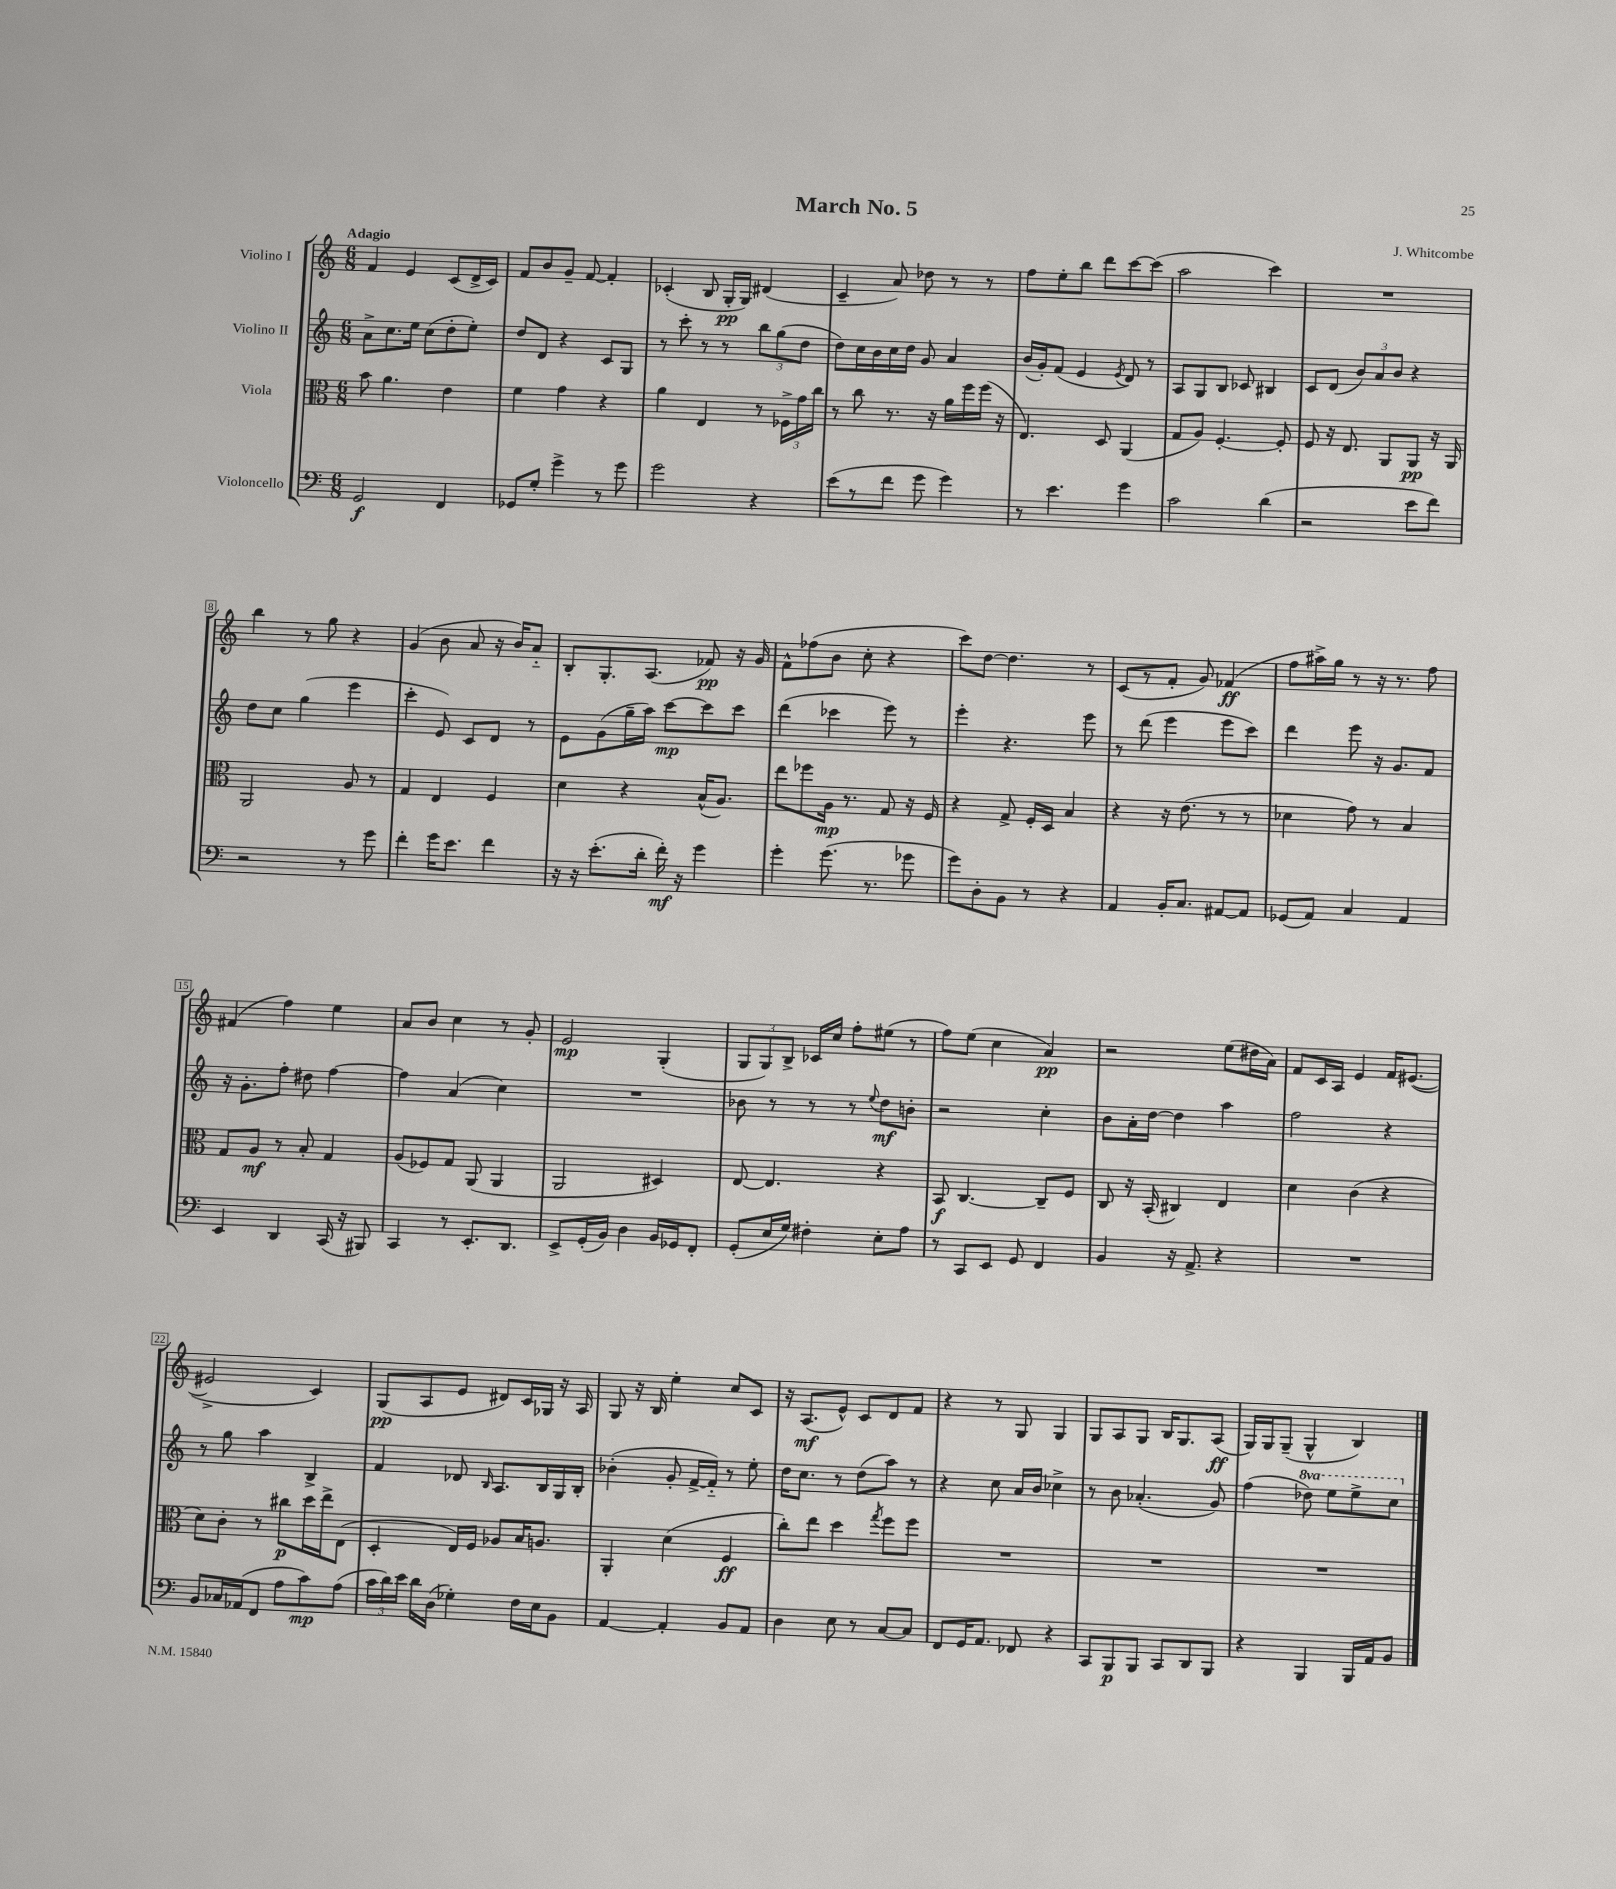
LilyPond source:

\header { title = "March No. 5" composer = "J. Whitcombe" }
<<
\new StaffGroup <<
\new Staff = "s0" \with { instrumentName = "Violino I" } {
    \clef treble \key c \major \numericTimeSignature \time 6/8 \tempo "Adagio"
    \autoBeamOff f'4 e'4 c'8[( d'16-> c'16]) |
    f'8[ b'8 g'8]-- f'8~ f'4-. |
    ces'4-.( b8 g16[-.\pp g16]) dis'4( |
    c'4-- a'8) des''8 r8 r8 |
    f''8[ e''8-. b''8] d'''8[ c'''8~ c'''8]( |
    a''2 c'''4) |
    R2. |
    b''4 r8 g''8 r4 |
    g'4( b'8 a'8 r16 b'16[) a'8]-_ |
    b8[-. g8.-. a8.]( fes'8\pp) r16 g'16 |
    f'8[-^ fes''8( b'8] c''8-. r4 |
    c'''8[) d''8]~ d''4. r8 |
    c'8[( r8 f'8]-. g'8) fes'4\ff( |
    f''8[ ais''16->) g''16] r8 r16 r8. f''8 |
    fis'4( f''4) e''4 |
    a'8[ b'8] c''4 r8 g'8-. |
    e'2\mp g4-.( |
    \tuplet 3/2 { g8[ g8) b8]-> } ces'16[ c''16] f''8[-. eis''8]( r8 |
    f''8[) e''8]( c''4 a'4\pp) |
    r2 e''8[( dis''16 a'16]) |
    f'8[ c'16 a16] e'4 f'16[ eis'8.]~( |
    eis'2-> c'4) |
    g8[\pp( a8 e'8] dis'8[) c'16 ges16] r16 a16 |
    g8 r16 b16 e''4-. c''8[ c'8] |
    r16 a8.[\mf( e'8]-^) c'8[ d'8 f'8] |
    r4 r8 g8 g4 |
    g8[ a8 g8] b16[ g8. a8]\ff( |
    g16[) g16 g8]--( g4-^ b4) \bar "|." |
}
\new Staff = "s1" \with { instrumentName = "Violino II" } {
    \clef treble \key c \major \numericTimeSignature \time 6/8 \set Staff.ottavationMarkups = #ottavation-simple-ordinals
    \autoBeamOff a'8[-> c''8. e''16] c''8[( d''8-. e''8]-.) |
    d''8[ d'8] r4 c'8[ g8] |
    r8 c'''8-. r8 r8 \tuplet 3/2 { b''8[ g''8( d''8] } |
    d''8[) c''16 b'16 c''16 d''16] g'8 a'4 |
    b'16[( g'16-.) f'8]( e'4 \acciaccatura { e'8 } d'8) r8 |
    a8[ g8 b8] ces'8 bis4 |
    c'8[ d'8]( \tuplet 3/2 { b'8[) a'8 b'8] } r4 |
    d''8[ c''8] g''4( e'''4 |
    c'''4-. e'8) c'8[ d'8] r8 |
    e'8[ g'8( g''16-- a''16]) c'''8[~\mp c'''8 c'''8] |
    d'''4( ces'''4 e'''8) r8 |
    e'''4-. r4. e'''8 |
    r8 d'''8( e'''4 e'''8[ c'''8]) |
    d'''4 e'''8 r16 g'8.[ f'8] |
    r16 g'8.[-. f''8]-. dis''8 f''4~ |
    f''4 a'4( c''4) |
    R2. |
    bes'8 r8 r8 r8 \appoggiatura { e''8 } d''8[\mf b'8]-. |
    r2 c''4-. |
    b'8[ a'16-. d''16]~ d''4 a''4 |
    f''2 r4 |
    r8 g''8 a''4 b4-> |
    f'4 des'8 \grace { b16 } a8.[ b16 g16 b16]-. |
    bes'4-.( g'8-. f'16[~-> f'16]-_) r8 e''8-. |
    d''16[ c''8.] r8 d''8[( a''8]) r8 |
    r4 c''8 a'16[ b'16] ces''4-> |
    r8 b'8 aes'4.-.( g'8) |
    f''4( \ottava #1 des'''8) e'''8[ e'''8-> c'''8] \ottava #0 \bar "|." |
}
\new Staff = "s2" \with { instrumentName = "Viola" } {
    \clef alto \key c \major \numericTimeSignature \time 6/8
    \autoBeamOff b'8 a'4. e'4 |
    f'4 g'4 r4 |
    a'4 e4 r8 \tuplet 3/2 { fes16[-> g'16 c''16] } |
    r8 c''8 r8. r16 a'16[ f''16 f''16]( r16 |
    e4.) d8 a,4( |
    g8[ a8]) f4.~-. f8-. |
    f8 r16 e8. a,8[ a,8]\pp r16 a,16 |
    a,2 a8 r8 |
    g4 e4 f4 |
    d'4 r4 b16[-^( a8.]) |
    e''8[ fes''8 a16]\mp r8. g8 r16 f16 |
    r4 g8-> f16[-. d16] b4 |
    r4 r16 e'8.( r8 r8 |
    des'4 g'8) r8 b4 |
    g8[ a8]\mf r8 b8-. g4 |
    a8[( fes8) g8] a,8( a,4 |
    a,2 dis4) |
    e8~ e4. r4 |
    b,8\f c4.~ c8[-- f8] |
    c8 r16 b,16-.( cis4) e4 |
    d'4 c'4( r4 |
    d'8[) c'8]-. r8 cis''8[\p d''16 e''16-> e8]( |
    d4-. e16[) f16] aes8[ b16 a8.] |
    a,4-. d'4( f4\ff |
    c''8[-.) e''8] d''4 \acciaccatura { g''8 } f''8[ f''8] |
    R2. |
    R2. |
    R2. \bar "|." |
}
\new Staff = "s3" \with { instrumentName = "Violoncello" } {
    \clef bass \key c \major \numericTimeSignature \time 6/8
    \autoBeamOff g,2\f f,4 |
    ges,8[ g8]-. g'4-> r8 g'8 |
    g'2 r4 |
    e'8[( r8 f'8] g'8 g'4) |
    r8 e'4. g'4 |
    c'2 d'4( |
    r2 e'8[ f'8]) |
    r2 r8 g'8 |
    f'4-. g'16[ e'8.] f'4 |
    r16 r16 e'8.[-.( d'16]-. f'16-.\mf) r16 g'4 |
    g'4-. g'8.( r8. ges'8 |
    g'8[) d8-. b,8] r8 r4 |
    a,4 b,16[-. c8.] ais,8[~ ais,8] |
    ges,8[( a,8]) c4 a,4 |
    e,4 d,4 c,16( r16 bis,,8) |
    c,4 r8 e,8.[-. d,8.] |
    e,8[-> g,16-.( b,16]) d4 b,16[ ges,16 f,8]-. |
    g,8[-.( e16 g16]) fis4-. e8[-. a8] |
    r8 c,8[ e,8] g,8 f,4 |
    b,4 r16 a,8.-> r4 |
    R2. |
    b,8[ ces16 aes,16( f,8] a8[ c'8\mp) a8]( |
    \tuplet 3/2 { c'16[ d'16) e'16] } d'16[ d16]( ges4-.) f16[ e16 b,8] |
    a,4~ a,4-. b,8[ a,8] |
    d4 e8 r8 c8[~ c8] |
    f,8[ g,16 a,8.] fes,8 r4 |
    c,8[ b,,8\p b,,8] c,8[ d,8 b,,8] |
    r4 b,,4 b,,16[ a,16 b,8] \bar "|." |
}
>>
>>
\layout { \context { \Score \override BarNumber.stencil = #(make-stencil-boxer 0.1 0.3 ly:text-interface::print) } }
